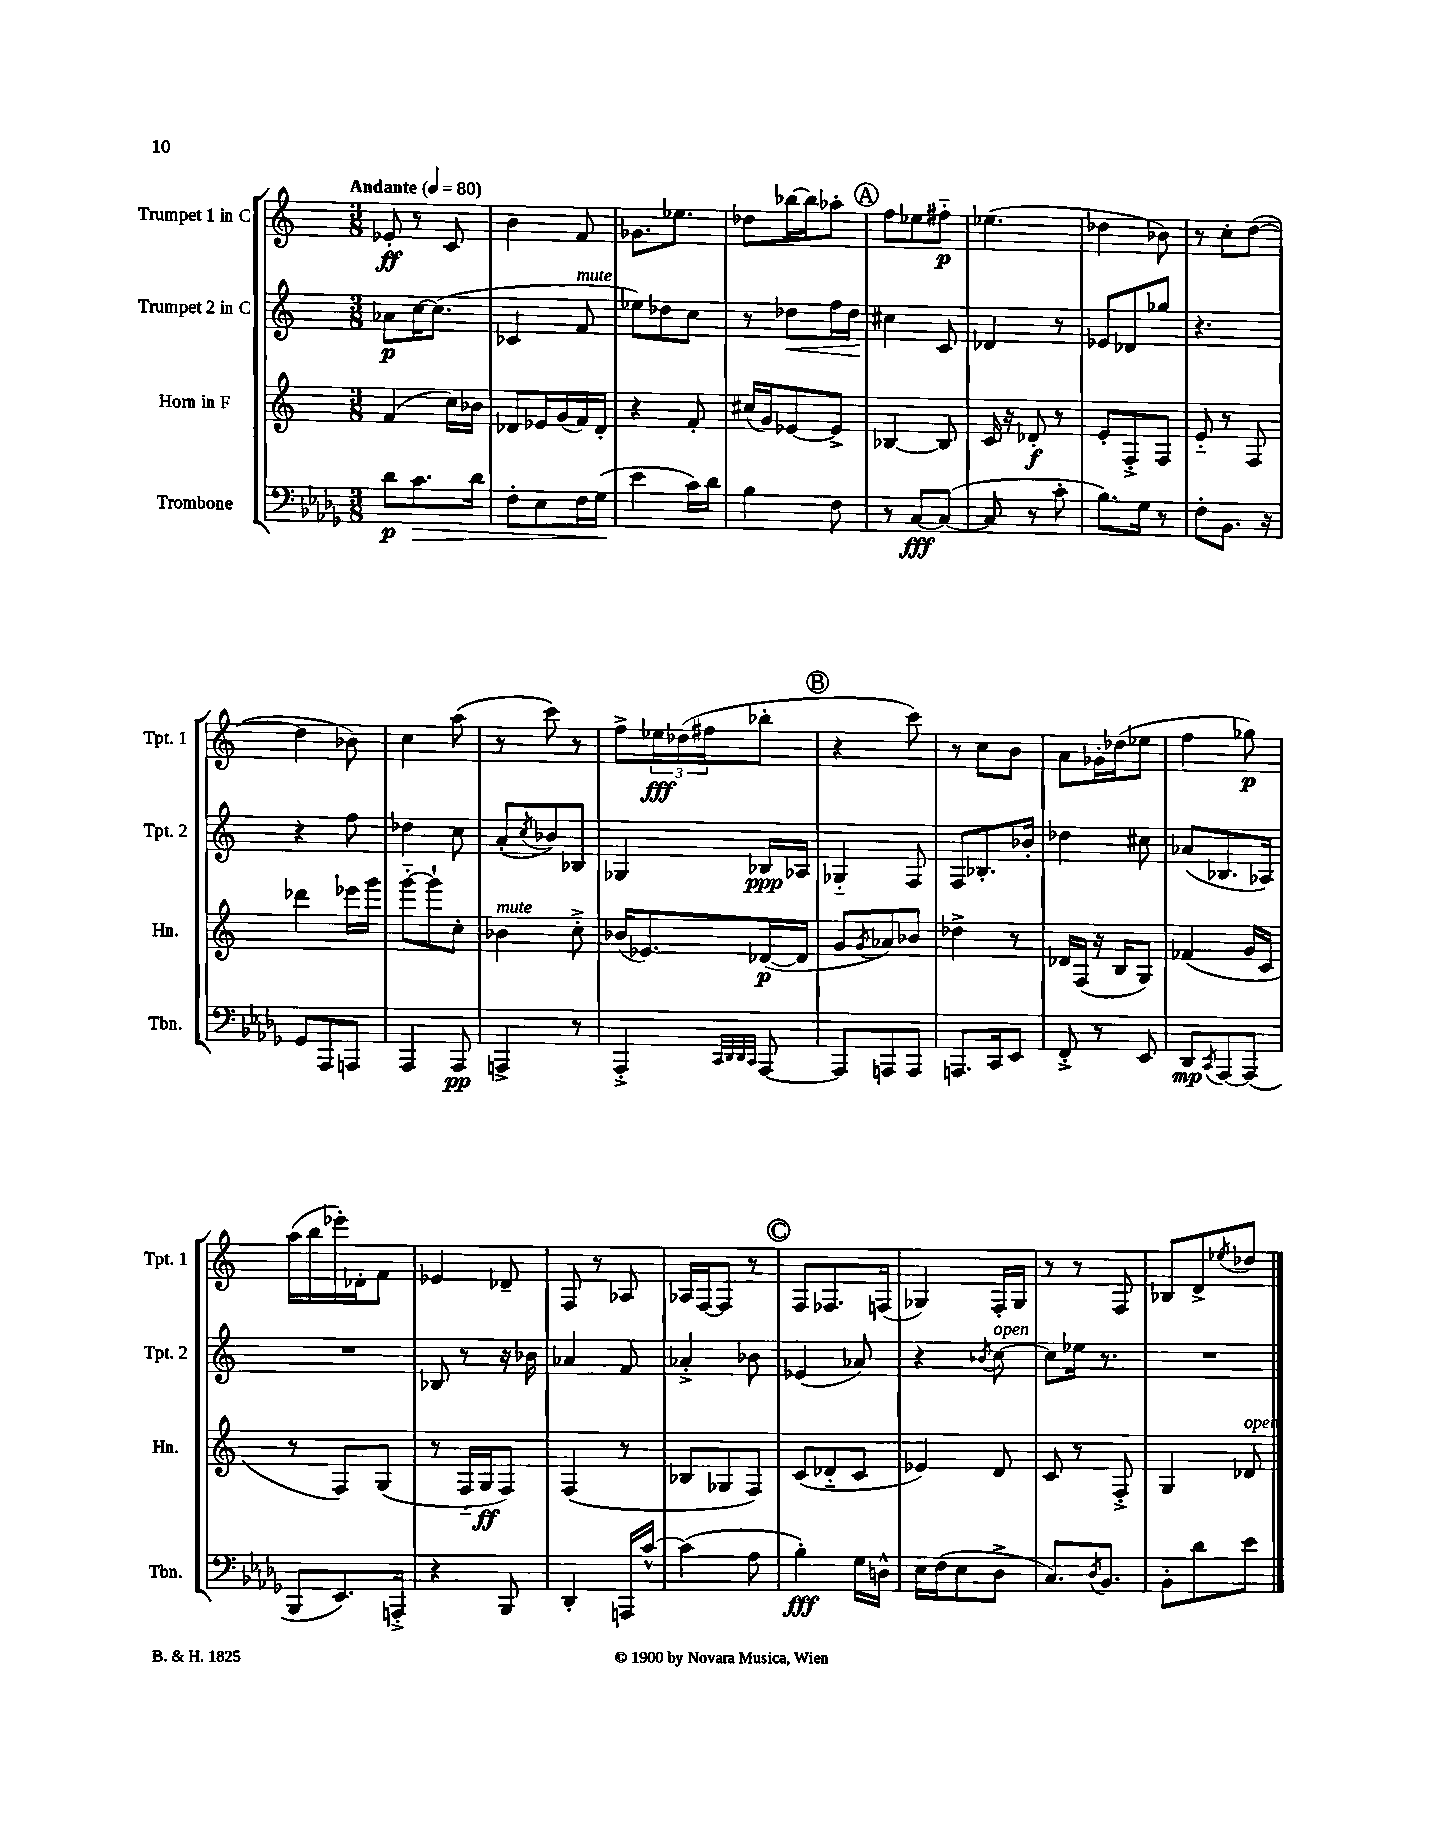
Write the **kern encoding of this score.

**kern	**kern	**kern	**kern
*staff4	*staff3	*staff2	*staff1
*clefF4	*clefG2	*clefG2	*clefG2
*k[b-e-a-d-g-]	*k[]	*k[]	*k[]
*M3/8	*M3/8	*M3/8	*M3/8
*MM80	*MM80	*MM80	*MM80
8d-\L	(4f/	8a-\L	8e-'/
8.c\	.	[16cc\K	8r
.	.	(8.cc\]J	.
.	16cc\LL)	.	8c/
16d-\Jk	16b-\JJ	.	.
=	=	=	=
8F'\L	8d-/L	4c-/	4b\
8E-\	16e-/L	.	.
.	(16g/	.	.
16F\L	16f/)	8f/	8f/
(16G-\JJ	16d-'/JJ	.	.
=	=	=	=
4e-\	4r	8ee-\L)	8.g-\L
.	.	8dd-\	.
.	.	.	8.ee-\J
16c\LL)	8f'/	8cc\J	.
16d-\JJ	.	.	.
=	=	=	=
4B-\	(16cc#/LL	8r	8dd-\L
.	16g/J)	.	.
.	[8e-/	8dd-\L	[16bb-\L
.	.	.	16bb-\]J
8F\	8e-^/]J	16ff\L	8aa-'\J
.	.	16dd-\JJ	.
=	=	=	=
8r	[4B-/	4cc#\	8ff\L
[8C/L	.	.	8ee-\
(8C/_J	8B-/]	8c/	8ff#'~\J
=	=	=	=
8C/]	16c/	4d-/	(4.ee-\
.	16r	.	.
8r	8d-'/	.	.
8c'\	8r	8r	.
=	=	=	=
8.B-\L)	8e'/L	8e-/L	4dd-\
.	8F'^/	8d-/	.
16G-\Jk	.	.	.
8r	8F/J	8gg-/J	8b-\)
=	=	=	=
8F'\L	8e'~/	4.r	8r
8.BB-\J	8r	.	8cc'\L
.	8F/	.	([8dd\J
16r	.	.	.
=	=	=	=
8GG-/L	4ddd-\	4r	4dd\]
8AAA-/	.	.	.
8AAA/J	16eee-\LL	8ff\	8b-\)
.	16ggg\JJ	.	.
=	=	=	=
4AAA-/	[8ggg'~\L	4dd-\	4cc\
.	8ggg`\]	.	.
8AAA-/	8cc'\J	8cc\	(8aa\
=	=	=	=
4AAA^/	4b-\	(8a'/L	8r
.	.	8qcc/	.
.	.	8b-/)	8ccc\)
8r	8cc'^\	8B-/J	8r
=	=	=	=
4AAA-'^/	(16b-/LK	4G-/	8ff^\L
.	8.e-/)	.	.
.	.	.	24ee-\L
.	.	.	(24dd-\
.	.	.	24ff#\J
32qqCC/LLL	.	.	.
32qqDD-/	.	.	.
32qqDD-/	.	.	.
32qqCC/JJJ	.	.	.
[8AAA-/	([16d-/L	16B-/LL	8bb-'\J
.	16d-/]JJ	16A-/JJ	.
=	=	=	=
8AAA-/]L	8g/L	4G-'~/	4r
.	8qg/	.	.
8AAA/	8a-/)	.	.
8AAA/J	8b-/J	8F/	8ccc\)
=	=	=	=
8.AAA/L	4dd-^\	8F/L	8r
.	.	8.B-'/	8cc\L
16CC/k	.	.	.
8EE-/J	8r	.	8b\J
.	.	16b-'/Jk	.
=	=	=	=
8FF'^/	16d-/LL	4dd-\	8a\L
.	(16F/JJ	.	.
8r	16r	.	16g-'\L
.	16B/LK	.	(16dd-\J
8EE-/	8G/J)	8cc#\	8ee-\J
=	=	=	=
8DD-/L	(4f-/	(8a-/L	4ff\
8qCC/	.	.	.
[8AAA-/	.	8.B-/	.
(8AAA-/]J	16g/LL	.	8gg-\)
.	16c/JJ	16A-/Jk)	.
=	=	=	=
8BBB-/L	8r	4.r	(16aa\LL
.	.	.	16bb\
8.EE-/)	8F/L)	.	16eee-'\)
.	.	.	16d-'\J
.	(8G/J	.	8f\J
16AAA'^/Jk	.	.	.
=	=	=	=
4r	8r	8B-/	4e-/
.	16F'~/LL	8r	.
.	16G/J	.	.
8BBB-/	8F/J)	16r	8d-~/
.	.	16b-\	.
=	=	=	=
4DD-'/	(4F/	4a-/	8F/
.	.	.	8r
16AAA/LL	8r	8f/	8A-/
[16c^^/JJ	.	.	.
=	=	=	=
(4c\]	8B-/L	4a-'^/	16A-/LL
.	.	.	[16F/J
.	8G-/	.	8F/]J
8A-\	8F/J)	8b-\	8r
=	=	=	=
4B-'\)	(8c/L	(4e-/	8F/L
.	8d-'~/	.	8.F-/
16G-\LL	8c/J	8a-/)	.
16D^^\JJ	.	.	(16F/Jk
=	=	=	=
16E-\LL	4e-/)	4r	4G-/)
(16F\J	.	.	.
8E-\	.	.	.
.	.	8qb-/	.
8D-^\J	8d/	[8cc\	16F'/LL
.	.	.	16G-/JJ
=	=	=	=
8.C/L)	8c/	8cc\]L	8r
.	8r	16ee-\Jk	8r
8qD-/	.	.	.
8.BB-/J	.	8.r	.
.	8F'^/	.	8F/
=	=	=	=
8BB-'\L	4G/	4.r	8B-/L
8d-\	.	.	8d^/
.	.	.	8qee-/
8e-\J	8d-/	.	8dd-/J
==	==	==	==
*-	*-	*-	*-
